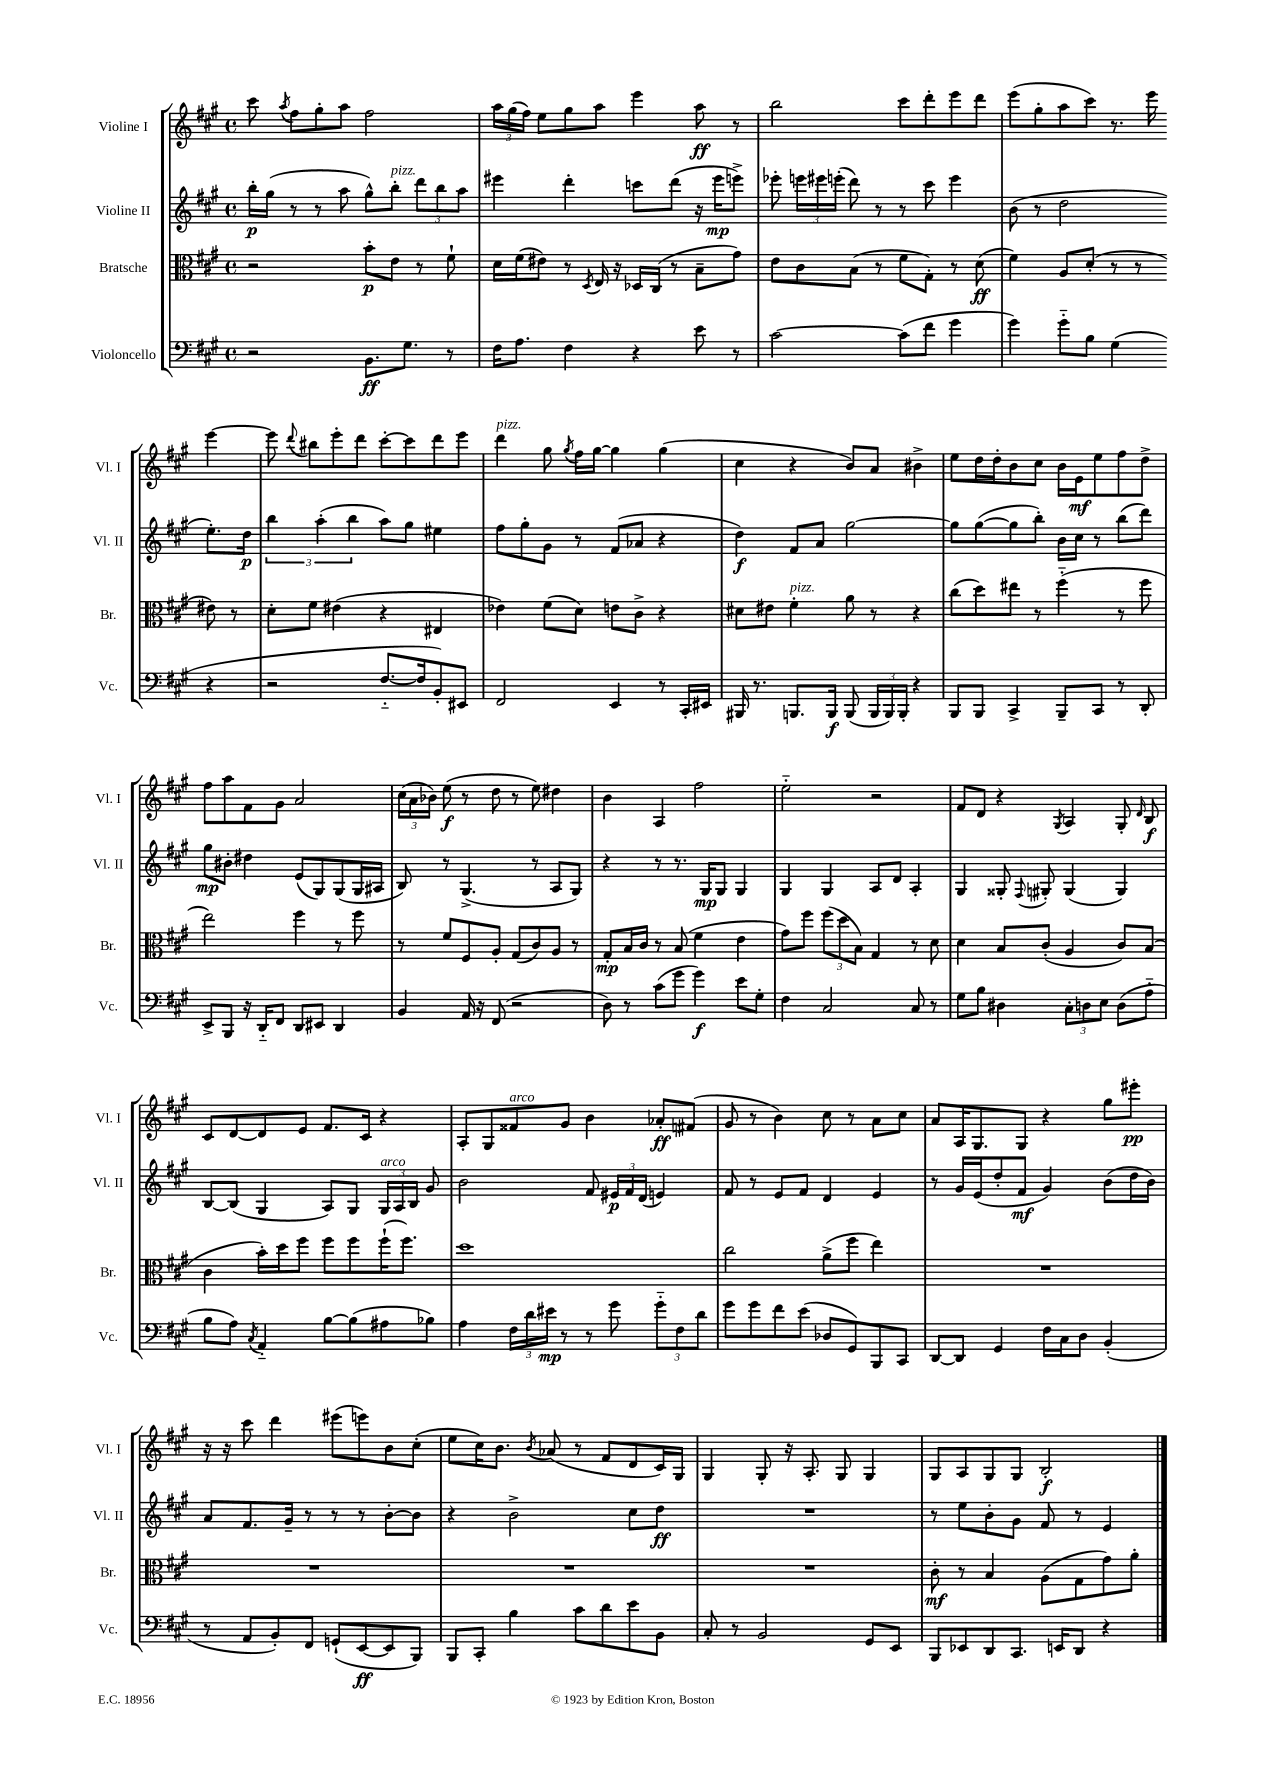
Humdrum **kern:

**kern	**kern	**kern	**kern
*staff4	*staff3	*staff2	*staff1
*clefF4	*clefC3	*clefG2	*clefG2
*k[f#c#g#]	*k[f#c#g#]	*k[f#c#g#]	*k[f#c#g#]
*M4/4	*M4/4	*M4/4	*M4/4
*met(c)	*met(c)	*met(c)	*met(c)
2r	2r	16bb'	8ccc#
.	.	(16gg#	.
.	.	.	8qaa
.	.	8r	8ff#
.	.	8r	8gg#'
.	.	8aa	8aa
8.BB	8b'	8gg#^^)	2ff#
.	8e	8bb'	.
8.G#	.	.	.
.	8r	12ddd	.
.	.	12bb	.
8r	8f#`	.	.
.	.	12aa	.
=	=	=	=
16F#	16d	4eee#	24aa
.	.	.	(24gg#
8.A	(16f#	.	.
.	.	.	24ff#)
.	8e#)	.	8ee
4F#	8r	4ddd'	8gg#
.	8qD	.	.
.	16E	.	8aa
.	16r	.	.
4r	16D-	8ccc	4eee
.	(16C#	.	.
.	8r	(8ddd	.
8e	8B~	16r	8aa
.	.	16eee#	.
8r	8g#)	8eee^)	8r
=	=	=	=
[2c#	8e	8eee-'	2bb
.	8c#	24eee	.
.	.	24eee#	.
.	.	(24eee'	.
.	(8B	8ddd)	.
.	8r	8r	.
(8c#]	8f#	8r	8ccc#
8f#	8G#')	8ccc#	8ddd'
4g#	8r	4eee	8eee
.	(8d	.	8ddd
=	=	=	=
4g#)	4f#)	(8b	(8eee
.	.	8r	8gg#'
8g#'~	8A	2dd	8aa
8B	(8d'	.	8ccc#)
(4G#	8r	.	8.r
.	8r	.	.
.	.	.	16eee
4r	8e#)	8.ee')	[4eee
.	8r	.	.
.	.	16dd	.
=	=	=	=
2r	8d'	6bb	8eee]
.	.	.	8qqddd
.	8f#	.	8bb#
.	.	(6aa'	.
.	(4e#	.	8eee'
.	.	6bb	.
.	.	.	8ddd
[8.F#'~	4r	8aa)	[8ccc#'
.	.	8gg#	8ccc#]
16F#]	.	.	.
8BB')	4E#	4ee#	8ddd
8EE#	.	.	8eee
=	=	=	=
2FF#	4e-)	8ff#	4ddd
.	.	8gg#'	.
.	(8f#	8g#	8gg#
.	.	.	8qgg#
.	8d)	8r	16ff#
.	.	.	[16gg#
4EE	8e	(8f#	4gg#]
.	8c#^	8a-	.
8r	4r	4r	(4gg#
16CC#'	.	.	.
16EE#	.	.	.
=	=	=	=
16BBB#	8d#	4dd)	4cc#
8.r	.	.	.
.	8e#	.	.
8.BBB	4f#'	8f#	4r
.	.	8a	.
16BBB	.	.	.
(8BBB	8a	[2gg#	8b)
24BBB	8r	.	8a
24BBB)	.	.	.
24BBB'	.	.	.
4r	4r	.	4b#^
=	=	=	=
8BBB	(8cc#	8gg#]	8ee
8BBB	8dd)	([8gg#	16dd
.	.	.	16dd'
4CC#^	8ee#	8gg#]	8b
.	8r	8bb')	8cc#
8BBB~	(4ff#'~	16b	16b
.	.	16cc#	16e
8CC#	.	8r	8ee
8r	8r	(8bb	8ff#
8DD'	8ff#	8ddd)	8dd^
=	=	=	=
8EE^	2ee)	8gg#	8ff#
8BBB	.	8b#'	8aa
16r	.	4dd#	8f#
16DD'~	.	.	.
8FF#	.	.	8g#
8DD	4ff#	(8e	2a
8EE#	.	8G#)	.
4DD	8r	(8G#	.
.	8ff#	16G#	.
.	.	16A#	.
=	=	=	=
4BB	8r	8B)	(24cc#
.	.	.	24a
.	.	.	24b-)
.	8f#	8r	(8ee
16AA	8F#	(4.G#^	8r
16r	.	.	.
(8FF#	8A'	.	8dd
2r	(8G#	.	8r
.	8c#)	8r	8ee)
.	8A	8A	4dd#
.	8r	8G#)	.
=	=	=	=
8D)	8G#'	4r	4b
8r	16B	.	.
.	16c#	.	.
(8c#	8r	8r	4A
8g#	(8B	8.r	.
4g#)	4f#	.	2ff#
.	.	16G#	.
.	.	8G#	.
8e	4e	4G#	.
8G#'	.	.	.
=	=	=	=
4F#	8g#)	4G#	2ee'~
.	8ff#	.	.
2C#	(12ff#	4G#	.
.	12dd	.	.
.	12B)	.	.
.	4G#	8A	2r
.	.	8d	.
8C#	8r	4A'	.
8r	8d	.	.
=	=	=	=
8G#	4d	4G#	8f#
8B	.	.	8d
4D#	8B	8G##'	4r
.	.	8qqF#	.
.	(8c#'	8G#'	.
.	.	.	8qG#
12C#'	4A	(4G#	4A
12D	.	.	.
12E	.	.	.
(8D	8c#)	4G#)	8G#'
.	.	.	16qqd
8A'~	(8B	.	8B
=	=	=	=
8B	4c#	[8B	8c#
8A)	.	(8B]	[8d
8qC#	.	.	.
4AA'~	16b')	4G#	8d]
.	16dd	.	.
.	8ff#	.	8e
[8B	8ff#	8A)	8.f#
(8B]	8ff#	8G#	.
.	.	.	16c#
8A#	(16ff#`	24G#	4r
.	.	24A	.
.	8.ff#)	.	.
.	.	24B	.
8B-)	.	8g#	.
=	=	=	=
4A	1dd	2b	8A'
.	.	.	8G#
24F#	.	.	8f##
24d	.	.	.
24e#	.	.	.
8r	.	.	8g#
8r	.	8f#	4b
8g#	.	24e#	.
.	.	24f#	.
.	.	(24d	.
12g#'~	.	4e)	8a-'
12F#	.	.	.
.	.	.	(8f#
12d	.	.	.
=	=	=	=
8g#	2cc#	8f#	8g#
8g#	.	8r	8r
8f#	.	8e	4b)
(8e	.	8f#	.
8D-	(8a^	4d	8cc#
8GG#)	8ff#	.	8r
8BBB	4ee)	4e	8a
8CC#	.	.	8cc#
=	=	=	=
[8DD	1r	8r	8a
8DD]	.	16g#	16A
.	.	(16e	8.G#
4GG#	.	8dd'	.
.	.	8f#	8G#
16F#	.	4g#)	4r
16C#	.	.	.
8D	.	.	.
(4BB'	.	(8b	8gg#
.	.	16dd	8eee#'
.	.	16b)	.
=	=	=	=
8r	1r	8a	16r
.	.	.	16r
8AA	.	8.f#	8ccc#
8BB')	.	.	4ddd
.	.	16g#~	.
8FF#	.	8r	.
(8GG`	.	8r	(8eee#
[8EE	.	8r	8eee)
8EE]	.	[8b'	8b
8BBB)	.	8b]	(8cc#'
=	=	=	=
8BBB	1r	4r	8ee
8CC#'	.	.	16cc#)
.	.	.	8.b
4B	.	2b^	.
.	.	.	8qb
.	.	.	(8a-
8c#	.	.	8r
8d	.	.	8f#
8e	.	8cc#	8d
8BB	.	8dd	16c#)
.	.	.	16G#
=	=	=	=
8C#'	1r	1r	4G#
8r	.	.	.
2BB	.	.	8G#'
.	.	.	16r
.	.	.	8.A'
.	.	.	8G#
8GG#	.	.	4G#
8EE	.	.	.
=	=	=	=
8BBB	8c#'	8r	8G#
8EE-	8r	8ee	8A
8DD	4B	8b'	8G#
8.CC#	.	8g#	8G#
.	(8A	8f#	2B'
16EE	.	.	.
8DD	8G#	8r	.
4r	8g#)	4e	.
.	8a'	.	.
==	==	==	==
*-	*-	*-	*-
